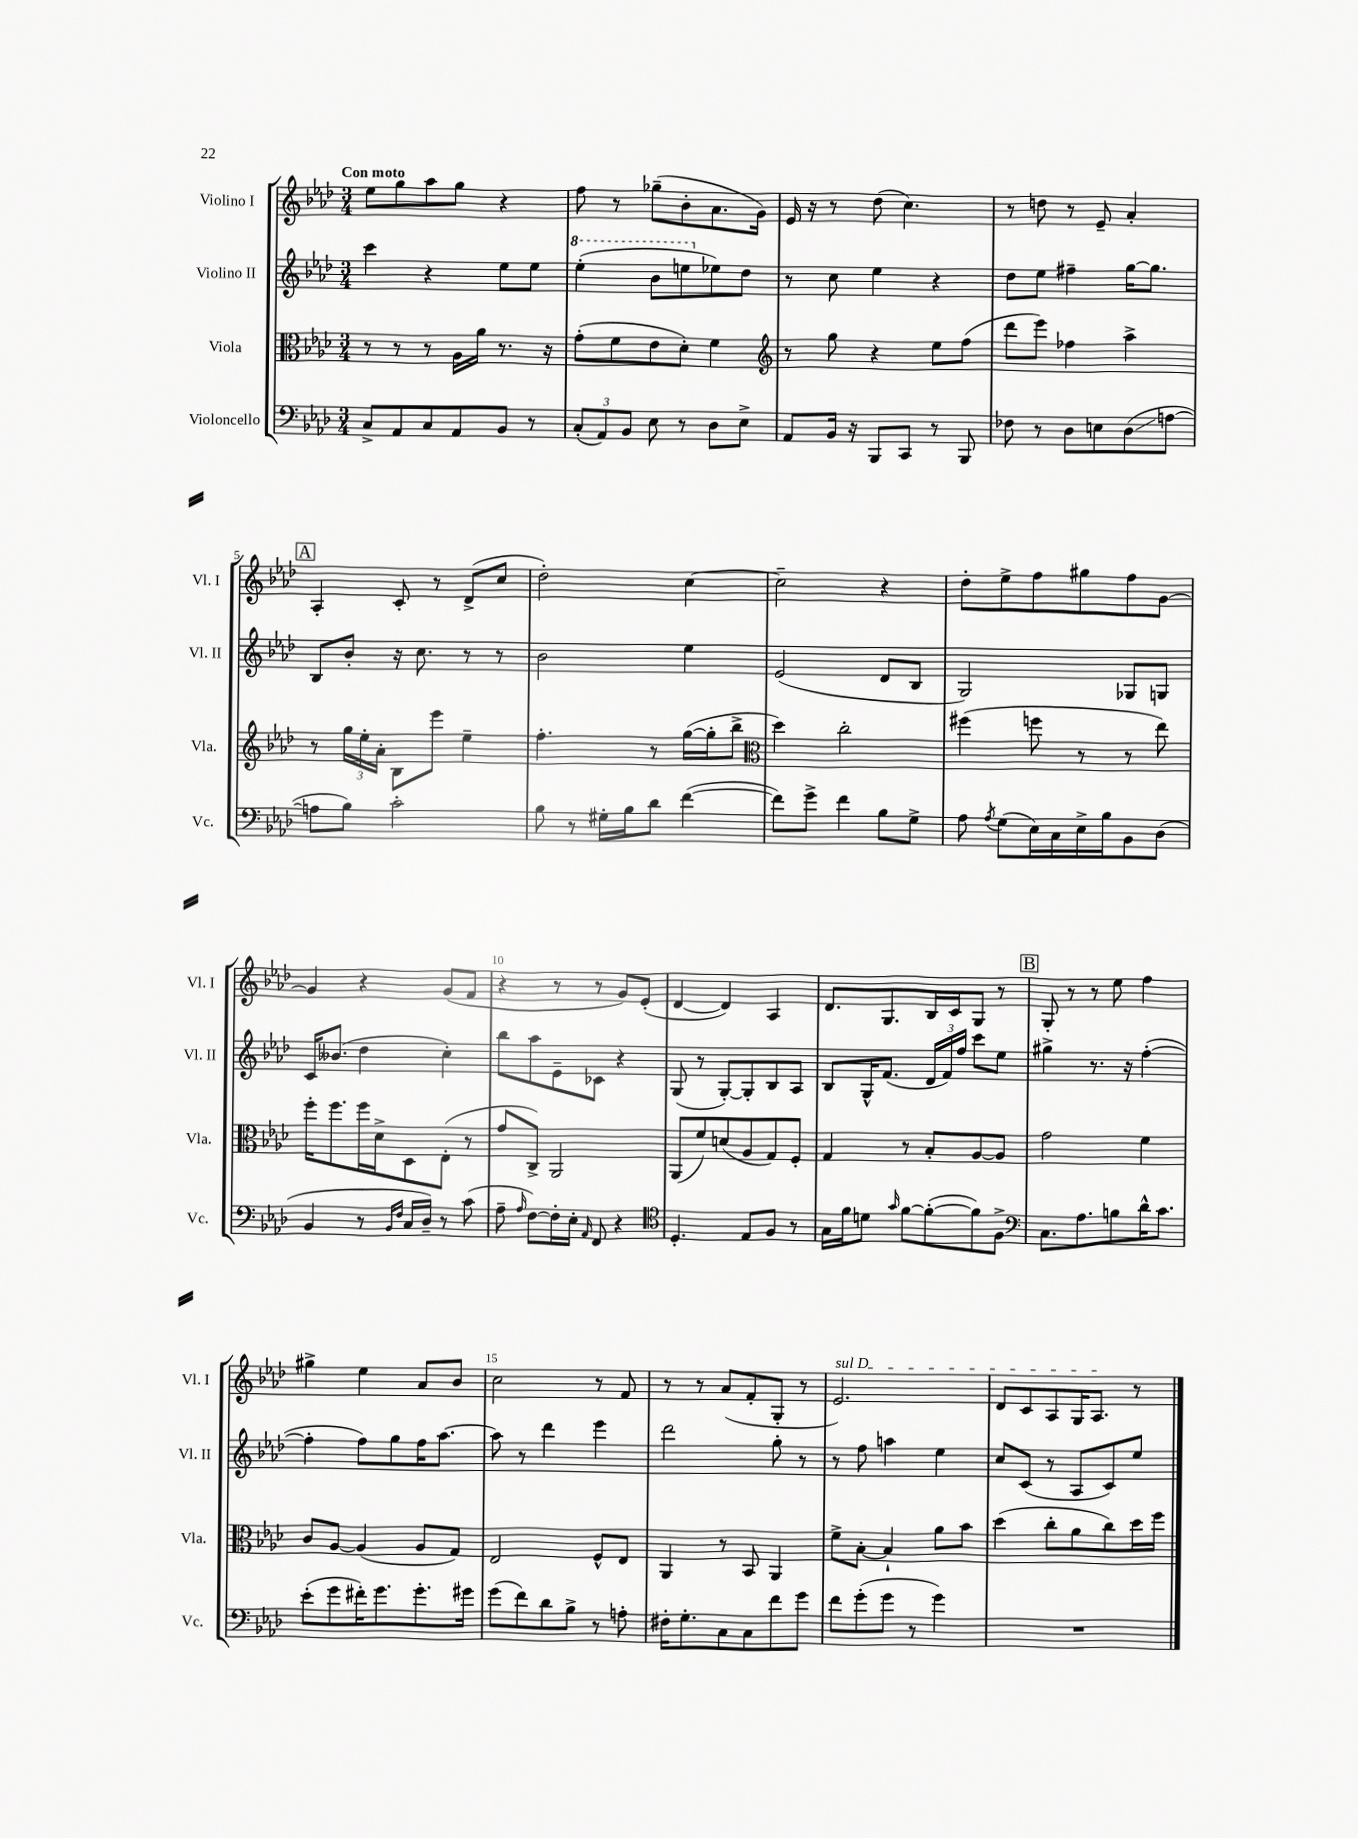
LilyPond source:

<<
\new StaffGroup <<
\new Staff = "s0" \with { instrumentName = "Violino I" shortInstrumentName = "Vl. I" } {
    \clef treble \key aes \major \numericTimeSignature \time 3/4 \tempo "Con moto"
    \autoBeamOff ees''8[ g''8 aes''8 g''8] r4 |
    f''8 r8 ges''8[--( bes'8-. aes'8. g'16]) |
    ees'16 r16 r8 des''8( c''4.) |
    r8 d''8 r8 ees'8-- aes'4-. |
    \mark \markup { \box "A" } aes4-. c'8-. r8 des'8[->( c''8] |
    des''2-.) c''4~ |
    c''2-- r4 |
    des''8[-. ees''8-> f''8 gis''8 f''8 g'8]~ |
    g'4 r4 g'8[( f'8] |
    r4 r8 r8 g'8[) ees'8]-.( |
    des'4~ des'4) aes4 |
    des'8.[ g8. bes16 c'16 g8] r8 |
    \mark \markup { \box "B" } g8-. r8 r8 ees''8 f''4 |
    gis''4-> ees''4 aes'8[ bes'8] |
    c''2 r8 f'8 |
    r8 r8 aes'8[( f'8-. g8]-. r8 |
    \once \override TextSpanner.bound-details.left.text = \markup { \italic "sul D" } ees'2.\startTextSpan) |
    des'8[ c'8 aes8 g16 aes8.]\stopTextSpan r8 \bar "|." |
}
\new Staff = "s1" \with { instrumentName = "Violino II" shortInstrumentName = "Vl. II" } {
    \clef treble \key aes \major \numericTimeSignature \time 3/4
    \autoBeamOff c'''4 r4 ees''8[ ees''8] |
    \ottava #1 ees'''4-.( bes''8[ e'''8 \ottava #0 ees''!8) des''8] |
    r8 c''8 ees''4 r4 |
    des''8[ ees''8] fis''4-- g''16[~ g''8.] |
    \mark \markup { \box "A" } bes8[ bes'8]-. r16 c''8. r8 r8 |
    bes'2 ees''4 |
    ees'2( des'8[ bes8] |
    g2) ges8[ g8] |
    c'16[ beses'8.]( des''4 c''4-.) |
    bes''8[ aes''8 ees'8-- ces'8] r4 |
    g8( r8 g8[~-.) g8-. bes8 aes8] |
    bes8[ g16-^ f'8.]( \tuplet 3/2 { des'16[ f'16) f''16] } c'''8[ ees''8] |
    \mark \markup { \box "B" } gis''4-> r8. r16 f''4~-.( |
    f''4-. f''8[) g''8 f''16 aes''8.]~ |
    aes''8 r8 des'''4 ees'''4 |
    des'''2 g''8-. r8 |
    r8 f''8 a''4 ees''4 |
    c''8[ c'8]( r8 aes8[ c'8) ees''8] \bar "|." |
}
\new Staff = "s2" \with { instrumentName = "Viola" shortInstrumentName = "Vla." } {
    \clef alto \key aes \major \numericTimeSignature \time 3/4
    \autoBeamOff r8 r8 r8 aes16[ aes'16] r8. r16 |
    g'8[-.( f'8 ees'8 des'8]-.) f'4 |
    \clef treble r8 g''8 r4 ees''8[ f''8]( |
    des'''8[ ees'''8]) fes''4 aes''4-> |
    \mark \markup { \box "A" } r8 \tuplet 3/2 { g''16[ ees''16-. aes'16]-. } bes8[ ees'''8] ees''4-- |
    f''4.-. r8 g''16[~( g''16-. bes''8]-> |
    \clef alto des''4) c''2-. |
    fis''4( f''8 r8 r8 ees''8) |
    f''16[-. f''8. f''16 des'16-> des8 ees8]-.( r8 |
    g'8[ c8]->) aes,2 |
    aes,8[( f'8) d'8( aes8 g8) f8]-. |
    g4 r8 bes8[-. aes8~ aes8] |
    \mark \markup { \box "B" } g'2 f'4 |
    c'8[ aes8]~ aes4( aes8[ g8]) |
    ees2 f8[-^ ees8] |
    aes,4 r8 bes,8 aes,4 |
    f'8[-> bes8]~-. bes4-! aes'8[ bes'8] |
    des''4( c''8[-. aes'8 c''8) des''16 f''16] \bar "|." |
}
\new Staff = "s3" \with { instrumentName = "Violoncello" shortInstrumentName = "Vc." } {
    \clef bass \key aes \major \numericTimeSignature \time 3/4
    \autoBeamOff c8[-> aes,8 c8 aes,8 bes,8] r8 |
    \tuplet 3/2 { c8[-.( aes,8) bes,8] } ees8 r8 des8[ ees8]-> |
    aes,8[ bes,16] r16 bes,,8[ c,8] r8 bes,,8 |
    fes8 r8 des8[ e8 des8\glissando( a8]~ |
    \mark \markup { \box "A" } a8[ bes8]) c'2-. |
    bes8 r8 gis16[-. bes16 des'8] f'4~( |
    f'8[) g'8]-> f'4 bes8[ g8]-> |
    aes8 \acciaccatura { aes8 } g8[( ees16) c16 ees16-> bes16 bes,8 des8]( |
    bes,4 r8 \grace { bes,16[ f16] } c16[ des16]--) r8 c'8( |
    aes8-- \grace { aes16 } f8[~) f16-. ees16]-. \grace { aes,16 } f,8 r4 |
    \clef tenor des4.-. ees8[ f8] r8 |
    g16[ f'16 d'8] \grace { g'16 } f'8[~ f'8~-.( f'8) f8]-> |
    \mark \markup { \box "B" } \clef bass c8.[ aes8. b8 des'16-^ c'8.] |
    ees'8[-.( g'8 fis'16-.) g'8. g'8.-. gis'16] |
    g'8[( f'8) des'8 bes8]-> r8 a8-. |
    fis16[-. g8.-. c8 c8 f'8 g'8] |
    f'8[ g'8-.( g'8] r8 g'4) |
    R2. \bar "|." |
}
>>
>>
\layout { \context { \Score \override BarNumber.break-visibility = ##(#f #t #t) barNumberVisibility = #(every-nth-bar-number-visible 5) } }
